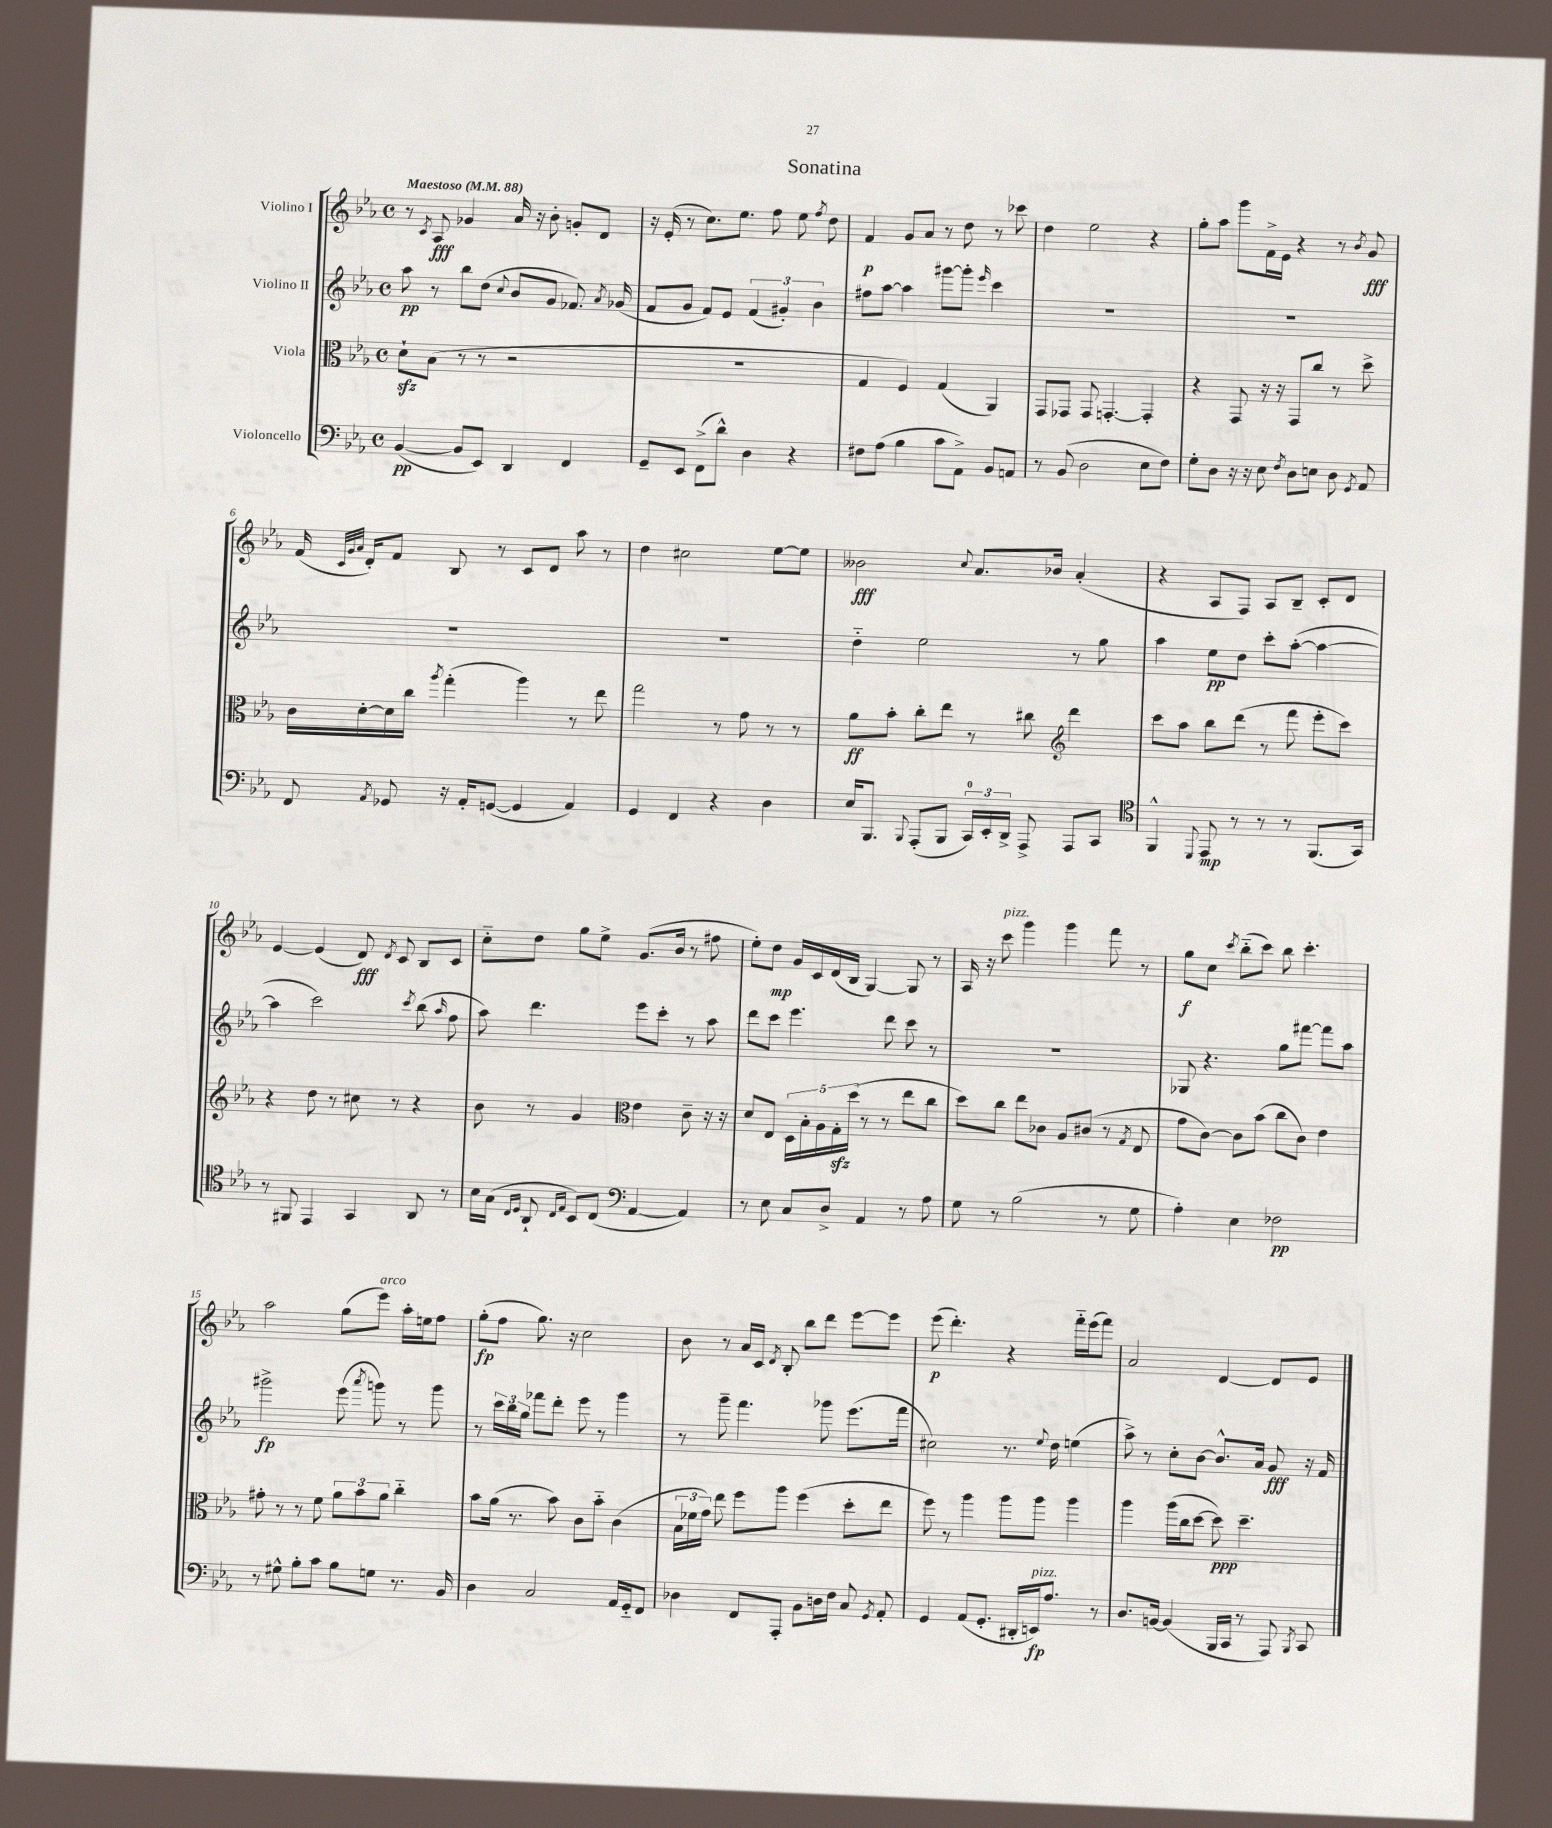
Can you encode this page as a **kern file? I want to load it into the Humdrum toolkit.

**kern	**kern	**kern	**kern
*staff4	*staff3	*staff2	*staff1
*clefF4	*clefC3	*clefG2	*clefG2
*k[b-e-a-]	*k[b-e-a-]	*k[b-e-a-]	*k[b-e-a-]
*M4/4	*M4/4	*M4/4	*M4/4
*met(c)	*met(c)	*met(c)	*met(c)
*MM88	*MM88	*MM88	*MM88
([4BB-	8d`	8aa-	8r
.	.	.	8qc
.	(8B-	8r	8A-
8BB-]	8r	8bb-	4g-
8EE-)	8r	(8dd	.
.	.	8qqcc	.
4DD	2r	8b-	16a-
.	.	.	16r
.	.	8g	8b-'
4FF	.	8.f-)	8g'
.	.	.	8d
.	.	8qa-	.
.	.	(16g-	.
=	=	=	=
8GG~	1r	8f	16r
.	.	.	(16e-'
8EE-	.	8g	8r
(8FF^	.	8f)	8.cc)
8d^^)	.	8e-	.
.	.	.	8.ee-
4D	.	(6f	.
.	.	.	8ff
.	.	6g#')	.
4r	.	.	8ee-
.	.	6b-	.
.	.	.	8qff
.	.	.	8dd
=	=	=	=
8F#	4G	8ff#	4f
(8A-	.	[8aa-	.
4B-	4F)	4aa-]	8g
.	.	.	8a-
8c	(4G	[8ggg#	8r
8AA-^)	.	8ggg#']	8dd
.	.	16qqeee-	.
8BB-	4AA-)	4ccc	8r
8AA	.	.	8ccc-
=	=	=	=
8r	8GG	1r	4dd
(8BB-	8GG-	.	.
2D	8GG-	.	2ee-
.	[4.GG'	.	.
8E-	4GG']	.	4r
8F)	.	.	.
=	=	=	=
8G'	4r	1r	8gg'
8D	.	.	8aa-
16r	8GG	.	8ggg
16r	.	.	.
8E-	16r	.	16f^
.	16r	.	16e-
8qF	.	.	.
8D	8GG	.	4r
8E	8cc	.	.
8D	8r	.	8r
8qGG	.	.	8qb-
8AA-	8dd^	.	8g
=	=	=	=
8FF	16c	1r	(16f
.	.	.	32qqc
.	.	.	32qqg
.	.	.	32qqa-
.	[16d'	.	16d')
8qAA-	.	.	.
8GG-	16d]	.	8f
.	16cc	.	.
.	8qaa-	.	.
16r	(4gg'	.	8B-
16AA-'	.	.	.
([8GG	.	.	8r
4GG]	4aa-)	.	8c
.	.	.	8d
4AA-)	8r	.	8aa-
.	8ee-	.	8r
=	=	=	=
4GG	2gg	1r	4dd
4FF	.	.	2cc#
4r	8r	.	.
.	8g	.	.
4D	8r	.	[8ee-
.	8r	.	8ee-]
=	=	=	=
16E-	8a-	4dd'~	2b--
8.BBB-	.	.	.
.	8b-'	.	.
8qqBBB-	.	.	.
(8AAA-'	8cc'	2ee-	.
8BBB-	8ee-	.	.
.	.	.	8qqcc
24CC)	8r	.	8.a-
24EE-'	.	.	.
24DD^	.	.	.
8AAA-^	8cc#	.	.
.	.	.	16b-
*	*clefG2	*	*
8AAA-	4ddd	8r	(4a-'
8CC	.	8gg	.
=	=	=	=
*clefC4	*	*	*
4FF^^	8ccc	4aa-	4r
.	8aa-	.	.
8qqDD	.	.	.
8EE-	8bb-	8ee-	8A-
8r	(8ddd	8dd	8F)
8r	8r	8ccc'	8A-
8r	8fff	([8aa-'	8B-~
(8.FF	8eee-'	4aa-_	8c'
.	8ccc)	.	8d
16GG)	.	.	.
=	=	=	=
8r	4r	4aa-]	[4e-
8FF#	.	.	.
4EE-	8dd	2ccc)	(4e-]
.	8r	.	.
4GG	8cc#	.	8d)
.	.	.	8qd
.	8r	.	8c
.	.	8qccc	.
8AA-	4r	(8bb-	8B-
.	.	16qqaa-	.
8r	.	8ff	8c
=	=	=	=
16B-	8b-	8aa-)	8cc'~
(16G	.	.	.
16qqC	.	.	.
16qqD	.	.	.
8AA-`	8r	4.ddd	8dd
16qqC	.	.	.
16qqE-	.	.	.
8BB-)	4g	.	8gg
(8C	.	.	8ee-^
*clefF4	*clefC3	*	*
[4AA-	4e-	8eee-	(8.g
.	.	8ccc'	.
.	.	.	16b-
4AA-])	8c~	8r	8r
.	16r	8aa-	8ff#
.	16r	.	.
=	=	=	=
8r	8d	8ddd	8ee-')
8E-	8E-	8ccc	8dd
8C	20D	4.eee-	16g
.	20B-'	.	.
.	.	.	16c
.	20A-	.	.
8D^	.	.	(16d
.	20G'	.	.
.	.	.	16B-
.	(20dd	.	.
4AA-	8r	.	[4G)
.	8r	8ddd	.
8r	8ee-	8ccc	8G]
8A-	8cc	8r	8r
=	=	=	=
8G	8dd)	1r	16A-
.	.	.	16r
8r	8cc	.	8ccc
(2B-	8ee-	.	4ggg
.	8c-	.	.
.	8A-	.	4ggg
.	(8c#	.	.
8r	8r	.	8fff
.	8qG	.	.
8G	8E-	.	8r
=	=	=	=
4A-')	8g	8G-	8gg
.	[8c)	4.r	8cc
.	.	.	8qccc
4E-	8c]	.	(8bb-'~
.	(8b-	.	8ccc)
2F-	8cc	8gg	8bb-
.	8c)	[8fff#	4.ccc'
.	4e-	8fff#]	.
.	.	8aa-	.
=	=	=	=
8r	8g#'	2ggg#^	2aa-
8G#^^	8r	.	.
8B-'	8r	.	.
8c	8f	.	.
8B-	12a-	(8eee-	(8gg
.	12b-	.	.
.	.	8qaaa-	.
8G	.	8ggg)	8eee-)
.	12a-	.	.
8.r	4cc'~	8r	16aa-'
.	.	.	16ee
.	.	8ggg	8ff
16BB-	.	.	.
=	=	=	=
4D	8b-	8r	(8gg'
.	(16a-	24ccc	8ff
.	.	24bb-	.
.	8.r	.	.
.	.	24gg	.
2C	.	8fff-	8.gg)
.	8b-)	8ddd'	.
.	.	.	16r
.	8c	8eee-	2cc
.	8b-'~	8r	.
16AA-	(4c	4ggg	.
16GG'~	.	.	.
8FF	.	.	.
=	=	=	=
4D-	24B-	8r	8b-
.	24f-	.	.
.	24g)	.	.
.	8ee-	8ggg~	8r
8FF	8ff	4.fff	16a-
.	.	.	16c
.	.	.	8qd
8AAA-'	8aa-	.	8B-'
8BB-	(4ff	.	8bb-
16D	.	8ggg-	8ddd
16F	.	.	.
8C	8dd'	(8.eee-	[8eee-
8qGG	.	.	.
8AA-'	8ee-	.	8eee-]
.	.	16fff	.
=	=	=	=
4GG	8ff)	2cc#)	(8eee-
.	8r	.	4.ddd')
(8AA-	4aa-	.	.
8.GG'	.	.	.
.	8aa-	8.r	4r
16DD#'	.	.	.
16EE)	8aa-	.	.
.	.	8qqee-	.
8.A-	.	16dd	.
.	4aa-	(4ee	16fff'~
.	.	.	(16eee-
8r	.	.	8fff)
=	=	=	=
8.D	4aa-	8aa-^)	2a-
.	.	8r	.
[16BB	.	.	.
(4BB]	(16aa-	8cc'	.
.	16cc	.	.
.	[8dd	[8b-	.
16BBB-	8dd])	8.b-^^]	[4d
16CC	.	.	.
8r	4.dd~	.	.
.	.	16a-	.
8AAA-)	.	8g	8d]
8qBBB-	.	.	.
8CC	.	16r	8e-
.	.	16f	.
==	==	==	==
*-	*-	*-	*-
